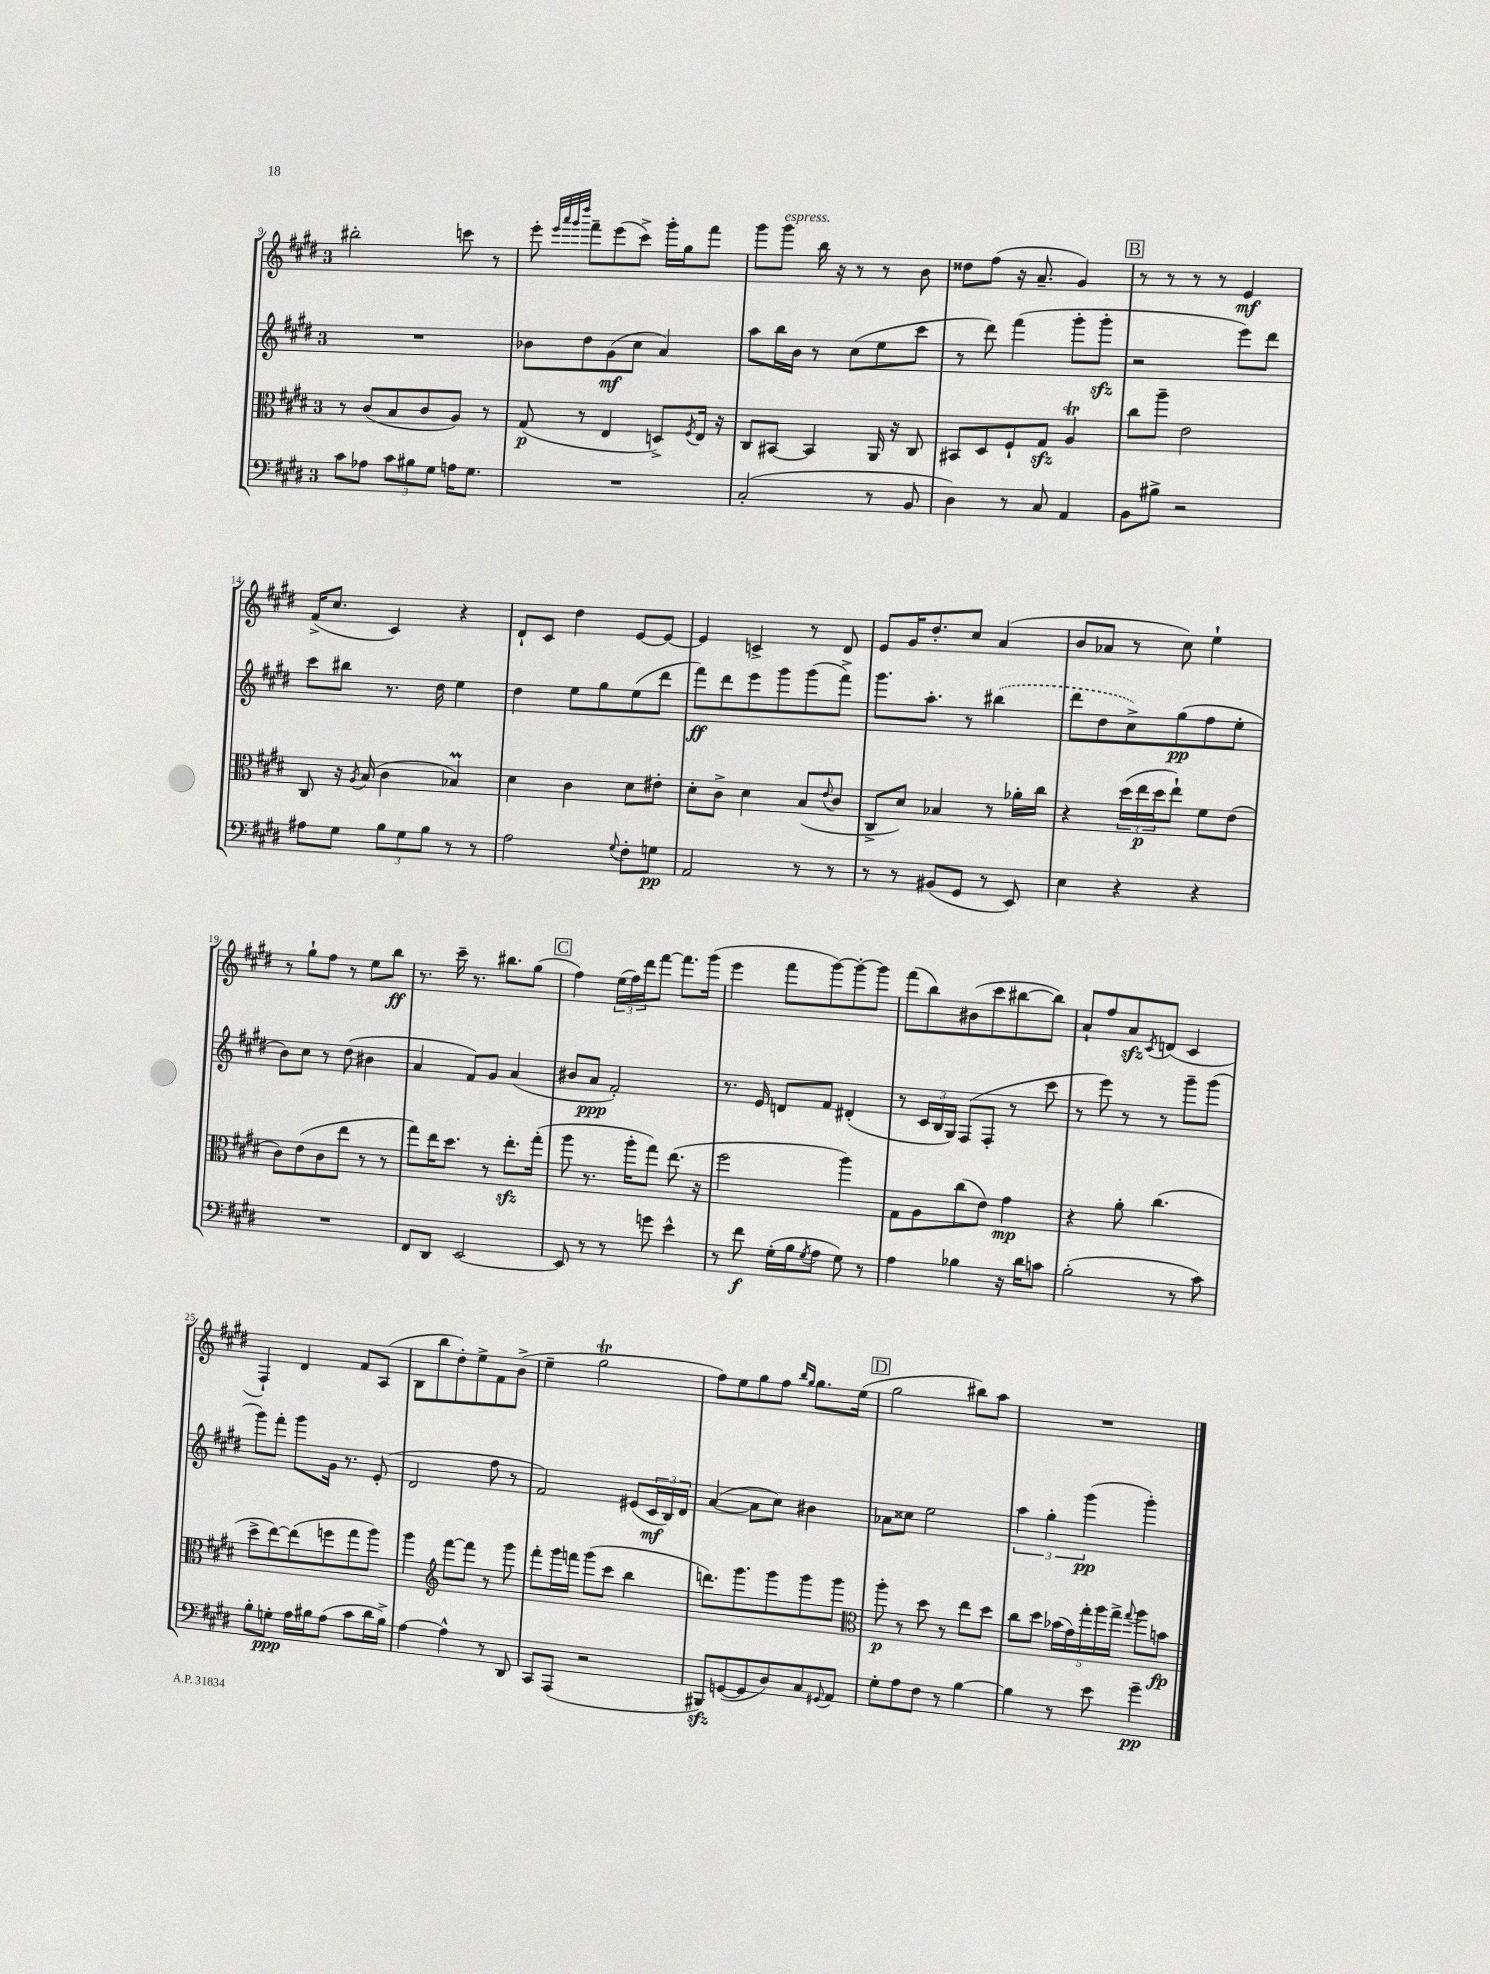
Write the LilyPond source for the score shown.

<<
\new StaffGroup <<
\new Staff = "s0" {
    \clef treble \key e \major \once \override Staff.TimeSignature.style = #'single-digit \time 3/4
    bis''2-. c'''8 r8 |
    e'''8-. \grace { e'''32 a'''32 gis'''32 dis''''32 } fis'''8-- e'''8( cis'''8->) gis'''16-. gis''16 fis'''8 |
    gis'''8 gis'''8^\markup { \italic "espress." } b''16 r16 r8 r8 b'8 |
    disis''8 fis''8( r16 a'8.-- gis'4) |
    \mark \markup { \box "B" } r8 r8 r8 r8 e'4\mf |
    fis'16->( cis''8. cis'4) r4 |
    dis'8-! cis'8 dis''4 e'8~ e'8~ |
    e'4 c'4-> r8 dis'8 |
    e'8 gis'16 dis''8.-. cis''8 a'4( |
    b'8 aes'8 r8 cis''8) e''4-! |
    r8 gis''8-! fis''8 r8 e''8 b''8\ff |
    r8. cis'''16-- r8. bis''8. gis''8( |
    \mark \markup { \box "C" } fis''4) \tuplet 3/2 { e''16( fis''16) dis'''16 } fis'''8~ fis'''8. gis'''16( |
    e'''4 fis'''8 gis'''8~) gis'''8~-. gis'''8 |
    fis'''8( b''8) bis'8( cis'''8 bis''8~ bis''8) |
    a'8-! fis''8 a'8\sfz \acciaccatura { cis'8 } d'8( cis'4 |
    fis4-!) dis'4 fis'8 a8( |
    b8 b''8 dis''8-.) e''8-> fis'8 b'8->( |
    e''4-- gis''2\trill |
    fis''8) e''8 gis''8 fis''8 \grace { b''16 gis''16 } gis''8. e''16( |
    \mark \markup { \box "D" } gis''2 bis''8) a''8 |
    R2. \bar "|." |
}
\new Staff = "s1" {
    \clef treble \key e \major \once \override Staff.TimeSignature.style = #'single-digit \time 3/4
    R2. |
    bes'8 dis''8 gis'8\mf( cis''8 a'4) |
    a''8 b''16 b'16 r8 cis''8( e''8 cis'''8 |
    r8 dis'''8) fis'''4( gis'''8-. gis'''8-.\sfz |
    \mark \markup { \box "B" } r2 e'''8) dis'''8 |
    cis'''8 bis''8 r8. dis''16 e''4 |
    dis''4 e''8 gis''8 e''8( dis'''8 |
    fis'''8\ff) dis'''8 e'''8 gis'''8 gis'''8( fis'''8->) |
    gis'''8. a''8.-. r8 \once \slurDashed bis''4( |
    dis'''8 dis''8 cis''8->) gis''8\pp( fis''8 e''8-. |
    b'8) cis''8 r8 dis''8( bis'4 |
    a'4 fis'8) gis'8 a'4( |
    \mark \markup { \box "C" } bis'8 a'8\ppp fis'2-.) |
    r8. e'16 d'8 fis'8 dis'4-.( |
    r8 \tuplet 3/2 { cis'16 b16 gis16) } fis8( fis8-. r8 cis'''8 |
    r8 e'''8) r8 r8 gis'''8-- gis'''8( |
    gis'''8) fis'''8-. gis'''8 gis'16 r8. e'8-.( |
    dis'2 fis''8 r8 |
    fis'2) eis'8( \tuplet 3/2 { cis'16\mf b16) dis'16 } |
    a'4~( a'8 cis''8) bis'4 |
    \mark \markup { \box "D" } aes'8 cisis''8 e''2 |
    \tuplet 3/2 { a''4 gis''4-. gis'''4\pp( } gis'''4-.) \bar "|." |
}
\new Staff = "s2" {
    \clef alto \key e \major \once \override Staff.TimeSignature.style = #'single-digit \time 3/4
    r8 cis'8( b8 cis'8 a8) r8 |
    gis8\p( r8 e4 d8->) \acciaccatura { fis8 } e16 r16 |
    cis8 bis,8~ bis,4 a,16 r16 cis8 |
    bis,8 dis8 fis8-! gis8\sfz a4\trill |
    \mark \markup { \box "B" } cis''8 a''8-- e'2 |
    cis8 r16 \acciaccatura { a8 } b16( cis'4 bes4\prall) |
    dis'4 cis'4 dis'8 eis'8-. |
    dis'8-. cis'8-> dis'4 b8( \appoggiatura { e'8 } cis'8 |
    cis8-> dis'8) bes4 r8 aes'16-. cis''16 |
    r4 \tuplet 3/2 { dis''16( e''16\p dis''16 } e''8-!) fis'8 e'8( |
    cis'8) e'8( cis'8 e''8 r8 r8 |
    gis''8) e''16 dis''8. r8 e''8.-.\sfz gis''16-.( |
    \mark \markup { \box "C" } a''8 r8. a''16-. gis''8) e''8.( r16 |
    fis''2 a''4) |
    gis8 a8 cis''8( e'8) gis'4\mp |
    r4 a'8-. cis''4.( |
    dis''8-> e''8~) e''8( f''8 gis''8 a''8) |
    a''4 \clef treble fis'''8~ fis'''8 r8 gis'''8 |
    fis'''8-. gis'''16 f'''16 gis'''8( cis'''8 b''4 |
    d'''8.) gis'''8. gis'''8 gis'''8 gis'''8 |
    \mark \markup { \box "D" } \clef alto a''8-.\p r8 dis''8 r8 e''8 dis''8 |
    cis''8 dis''8 \tuplet 5/4 { bes'16( gis'16) gis''16-. a''16 gis''16-> } \appoggiatura { gis''8 } a''8 b'8\fp \bar "|." |
}
\new Staff = "s3" {
    \clef bass \key e \major \once \override Staff.TimeSignature.style = #'single-digit \time 3/4
    cis'8 aes8 \tuplet 3/2 { cis'8 bis8 gis8 } a16 gis8. |
    R2. |
    cis2-.( r8 b,8 |
    dis4) r8 cis8 a,4 |
    \mark \markup { \box "B" } b,8 bis8-> r2 |
    ais8 gis8 \tuplet 3/2 { b8 gis8 b8 } r8 r8 |
    a2 \appoggiatura { gis8 } fis8-. g8\pp |
    a,2 r8 r8 |
    r8 r8 bis,8( gis,8 r8 e,8) |
    e4 r4 r4 |
    R2. |
    fis,8 dis,8 e,2~ |
    \mark \markup { \box "C" } e,8 r8 r8 g'8 e'4-^ |
    r8 fis'8\f gis16-.( b16 \acciaccatura { gis8 } a8 gis8) r8 |
    a4 bes4 r16 dis'16 c'8 |
    b2-.( r8 cis'8) |
    b8-. g8-.\ppp a16 bis16 a8( cis'8 dis'16 bis16->) |
    a4~ a4-^ r8 dis,8 |
    cis,8 a,,8( r2 |
    bis,,8\sfz) g,8~( g,8 dis8) cis8 \appoggiatura { gis,8 } a,8 |
    \mark \markup { \box "D" } gis8-. a8 fis8 r8 b4~ |
    b4 r8 e'8 gis'4--\pp \bar "|." |
}
>>
>>
\layout { \context { \Score currentBarNumber = #9 } }
